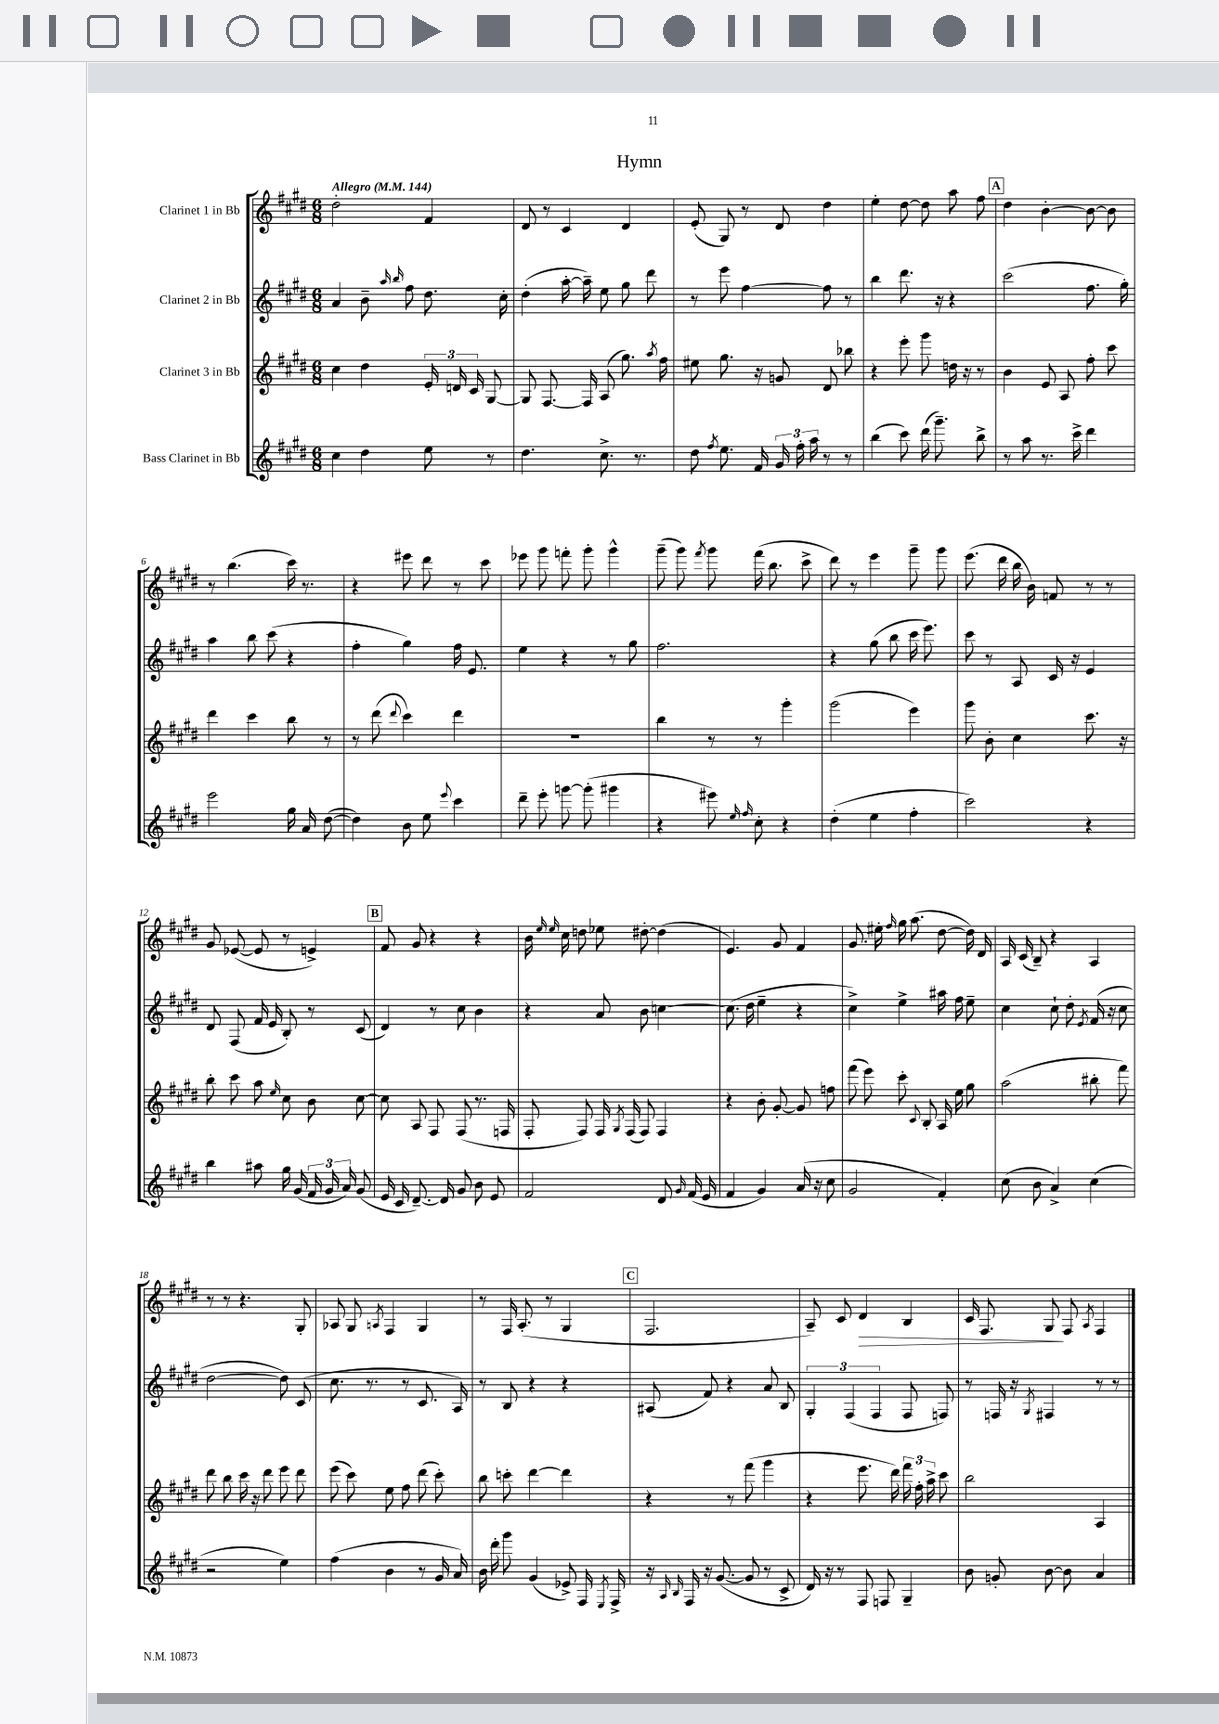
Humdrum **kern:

**kern	**kern	**kern	**kern	**dynam
*part4	*part3	*part2	*part1	*part1
*staff4	*staff3	*staff2	*staff1	*staff1
*I"Bass Clarinet in Bb	*I"Clarinet 3 in Bb	*I"Clarinet 2 in Bb	*I"Clarinet 1 in Bb	*
*clefG2	*clefG2	*clefG2	*clefG2	*
*k[f#c#g#d#]	*k[f#c#g#d#]	*k[f#c#g#d#]	*k[f#c#g#d#]	*
*M6/8	*M6/8	*M6/8	*M6/8	*
*MM144	*MM144	*MM144	*MM144	*
=1	=1	=1	=1	=1
!	!	!	!LO:TX:a:B:t=Allegro	!
4cc#\	4cc#\	4a/	2dd#'\	.
4dd#\	4dd#\	8b~\	.	.
.	.	16qqaa/	.	.
.	.	16qqbb/	.	.
.	.	8ff#\	.	.
8ee\	24e'/	8.dd#\	4f#/	.
.	24dn/	.	.	.
.	24c#/	.	.	.
8r	[8G#/	.	.	.
.	.	16cc#'\	.	.
=2	=2	=2	=2	=2
4.dd#\	8G#/]	(4dd#'\	8d#/	.
.	[8.F#/	.	8r	.
.	.	[16aa'\	4c#/	.
.	16F#/]	16aa~\])	.	.
8.cc#^\	(8A/	8ee\	.	.
.	8.gg#\)	8gg#\	4d#/	.
8.r	.	.	.	.
.	.	8ddd#\	.	.
.	8qaa/	.	.	.
.	16ff#\	.	.	.
=3	=3	=3	=3	=3
8dd#\	8ee#X\	8r	(8e'/	.
8qff#/	.	.	.	.
8.ee\	8.gg#\	8eee\	8G#/)	.
.	.	[4ff#\	8r	.
16f#/	16r	.	.	.
24g#/	8gn/	.	8d#/	.
24ff#'\	.	.	.	.
24aa\	.	.	.	.
8r	8d#/	8ff#\]	4dd#\	.
8r	8bb-X\	8r	.	.
=4	=4	=4	=4	=4
(4bb\	4r	4bb\	4ee'\	.
8ccc#\)	8eee'\	8.ddd#\	[8dd#\	.
(16ddd#\	8ggg#\	.	8dd#\]	.
8.ggg#~\)	.	16r	.	.
.	16ddn\	4r	8aa\	.
.	16r	.	.	.
8bb^\	8r	.	8ff#\	.
!!LO:REH:place=s1:t=A
=5	=5	=5	=5	=5
8r	4b\	(2ccc#\	4dd#\	.
8aa\	.	.	.	.
8.r	8e/	.	[4b'\	.
.	8A/	.	.	.
16ccc#^\	.	.	.	.
4ddd#\	8ff#'\	8.ff#\	8b\_	.
.	8ccc#\	.	8b\]	.
.	.	16gg#'\)	.	.
!!LO:LB:g=z
=6	=6	=6	=6	=6
2eee\	4ddd#\	4aa\	8r	.
.	.	.	(4.bb\	.
.	4ccc#\	8bb\	.	.
.	.	(8ccc#\	.	.
16gg#\	8bb\	4r	16ccc#\)	.
16a/	.	.	8.r	.
([8dd#\	8r	.	.	.
=7	=7	=7	=7	=7
4dd#\])	8r	4ff#'\	4r	.
.	(8ddd#\	.	.	.
.	8qqddd#/	.	.	.
8b\	4ccc#\)	4gg#\)	8eee#X\	.
8ee\	.	.	8ddd#\	.
8qqeee/	.	.	.	.
4ccc#\	4ddd#\	16ff#\	8r	.
.	.	8.e/	.	.
.	.	.	8ccc#\	.
=8	=8	=8	=8	=8
8ddd#~\	2.r	4ee\	8eee-X\	.
8eee'\	.	.	8ggg#\	.
[8gggn\	.	4r	8fffn'\	.
(8ggg'\]	.	.	8ggg#'\	.
4ggg#X\	.	8r	4ggg#^^\	.
.	.	8gg#\	.	.
=9	=9	=9	=9	=9
4r	4bb\	2.ff#\	(8ggg#~\	.
.	.	.	8ggg#\)	.
.	.	.	8qfff#/	.
8eee#X\)	8r	.	8ggg#\	.
16qqee/	.	.	.	.
16qqff#/	.	.	.	.
8cc#'\	8r	.	(16fff#\	.
.	.	.	8.bb\	.
4r	4ggg#'\	.	.	.
.	.	.	8ccc#^\	.
=10	=10	=10	=10	=10
(4dd#'\	(2ggg#\	4r	8ddd#\)	.
.	.	.	8r	.
4ee\	.	(8gg#\	4eee\	.
.	.	8bb\	.	.
4ff#'\	4eee\)	16ccc#\	8ggg#~\	.
.	.	8.eee\)	.	.
.	.	.	8ggg#\	.
=11	=11	=11	=11	=11
2ccc#\)	8ggg#\	8ccc#\	(8.eee\	.
.	8b'\	8r	.	.
.	.	.	16ddd#\	.
.	4cc#\	8A/	16bb\	.
.	.	.	16b\)	.
.	.	16c#/	8fn/	.
.	.	16r	.	.
4r	8.ccc#\	4e/	8r	.
.	.	.	8r	.
.	16r	.	.	.
!!LO:LB:g=z
=12	=12	=12	=12	=12
4bb\	8bb'\	8d#/	8g#/	.
.	8ccc#\	(8F#/	([8e-X/	.
8aa#X\	8aa\	16f#/	8e-/]	.
.	.	16e/	.	.
.	16qqee/	.	.	.
16gg#\	8cc#\	8B'/)	8r	.
(16g#/	.	.	.	.
24f#/	8b\	8r	4en^/)	.
24g#/	.	.	.	.
24a/)	.	.	.	.
(8g#/	[8cc#\	(8c#/	.	.
!!LO:REH:place=s1:t=B
=13	=13	=13	=13	=13
16e/	8cc#\]	4d#/)	8f#/	.
16c#/	.	.	.	.
[8.d#~/)	8A/	.	8g#/	.
.	8F#/	8r	4r	.
16d#/]	.	.	.	.
8g#/	(8F#/	8cc#\	.	.
8b\	8.r	4b\	4r	.
8e/	.	.	.	.
.	16Fn/	.	.	.
=14	=14	=14	=14	=14
2f#/	8F#'/	4r	16b\	.
.	.	.	16qqee/	.
.	.	.	16qqee/	.
.	.	.	16cc#\	.
.	8F#/)	.	8ddn\	.
.	16F#/	8a/	8ee-X\	.
.	8qG#/	.	.	.
.	(16F#/	.	.	.
.	8F#/)	8b\	[8dd#X'\	.
8d#/	4F#/	[4ccn\	(4dd#\]	.
16qqg#/	.	.	.	.
(16f#/	.	.	.	.
16e/	.	.	.	.
=15	=15	=15	=15	=15
4f#/	4r	(8.cc\]	4.e/)	.
.	.	16dd#\	.	.
4g#/)	8b'\	4ee~\	.	.
.	[8g#'/	.	8g#/	.
(16a/	8g#/]	4r	4f#/	.
16r	.	.	.	.
8cc#\	8ffn\	.	.	.
=16	=16	=16	=16	=16
2g#/	(8fff#\	4cc#^\)	8.g#/	.
.	8eee\)	.	.	.
.	.	.	16ee#X'\	.
.	.	.	16qqff#/	.
.	8ccc#'\	4ee^\	16gg#\	.
.	.	.	(8.aa\	.
.	8qqc#/	.	.	.
.	8B'/	.	.	.
4f#'/)	16A/	16aa#X\	[8dd#\	.
.	16ee\	16ff#\	.	.
.	8gg#\	8ee~\	16dd#\])	.
.	.	.	16d#/	.
=17	=17	=17	=17	=17
(8cc#\	(2aa\	4cc#\	16A/	.
.	.	.	(16c#/	.
8b\	.	.	8B~/)	.
4a^/)	.	8cc#`\	4r	.
.	.	8dd#'\	.	.
.	.	8qe/	.	.
(4cc#\	8bb#X'\	(16f#/	4A/	.
.	.	16r	.	.
.	8fff#\)	8cc#\	.	.
!!LO:LB:g=z
=18	=18	=18	=18	=18
2r	8ddd#\	[2dd#\	8r	.
.	8bb\	.	8r	.
.	16ccc#\	.	4.r	.
.	16r	.	.	.
.	8ddd#\	.	.	.
4ee\)	8eee\	8dd#\])	.	.
.	8ddd#\	(8c#/	8G#'/	.
=19	=19	=19	=19	=19
(4ff#\	(8eee\	8.cc#\	8A-X/	.
.	8ccc#\)	.	8G#/	.
.	.	8.r	.	.
.	.	.	8qAn/	.
4b\	8ee\	.	4F#/	.
.	8ff#\	8r	.	.
8r	(8ddd#\	8.c#/	4G#/	.
16g#/	8ccc#'\)	.	.	.
16a/)	.	16A/)	.	.
=20	=20	=20	=20	=20
16b\	8bb\	8r	8r	.
16ddd#'\	.	.	.	.
8ggg#\	8cccn'\	8B/	16F#/	.
.	.	.	(8.A'/	.
(4g#/	[4ddd#\	4r	.	.
.	.	.	8r	.
8e-X^/)	4ddd#\]	4r	4G#/	.
16F#/	.	.	.	.
8qE/	.	.	.	.
16F#^/	.	.	.	.
!!LO:REH:place=s1:t=C
=21	=21	=21	=21	=21
16r	4r	(8A#X/	2.F#/	.
16qqA/	.	.	.	.
16qqB/	.	.	.	.
16F#/	.	.	.	.
16r	.	8f#/)	.	.
([8.g#/	.	.	.	.
.	8r	4r	.	.
8g#/]	(8fff#\	.	.	.
8r	4ggg#\	8a/	.	.
8c#^/	.	8B/	.	.
=22	=22	=22	=22	=22
16d#/)	4r	6G#'/	8A~/)	.
16r	.	.	.	.
8r	.	.	8c#/	.
.	.	(6F#/	.	.
!	!	!	!	!LO:HP:b
8F#/	8.eee\	.	4d#/	>
.	.	6F#/	.	.
8Fn/	.	.	.	.
.	16ddd#\)	.	.	.
4G#~/	24fff#\	8F#/	4B/	.
.	24ff#'\	.	.	.
.	24aa^\	.	.	.
.	8ccc#\	8Fn/)	.	.
=23	=23	=23	=23	=23
8b\	2bb\	8r	16c#/	.
.	.	.	8.F#/	.
8gn'/	.	16Fn/	.	.
.	.	16r	.	.
.	.	8qG#/	.	.
[8b\	.	4F#X/	8G#/	.
8b\]	.	.	8F#/	]
.	.	.	8qA/	.
4a/	4A/	8r	4F#/	.
.	.	8r	.	.
==	==	==	==	==
*-	*-	*-	*-	*-
